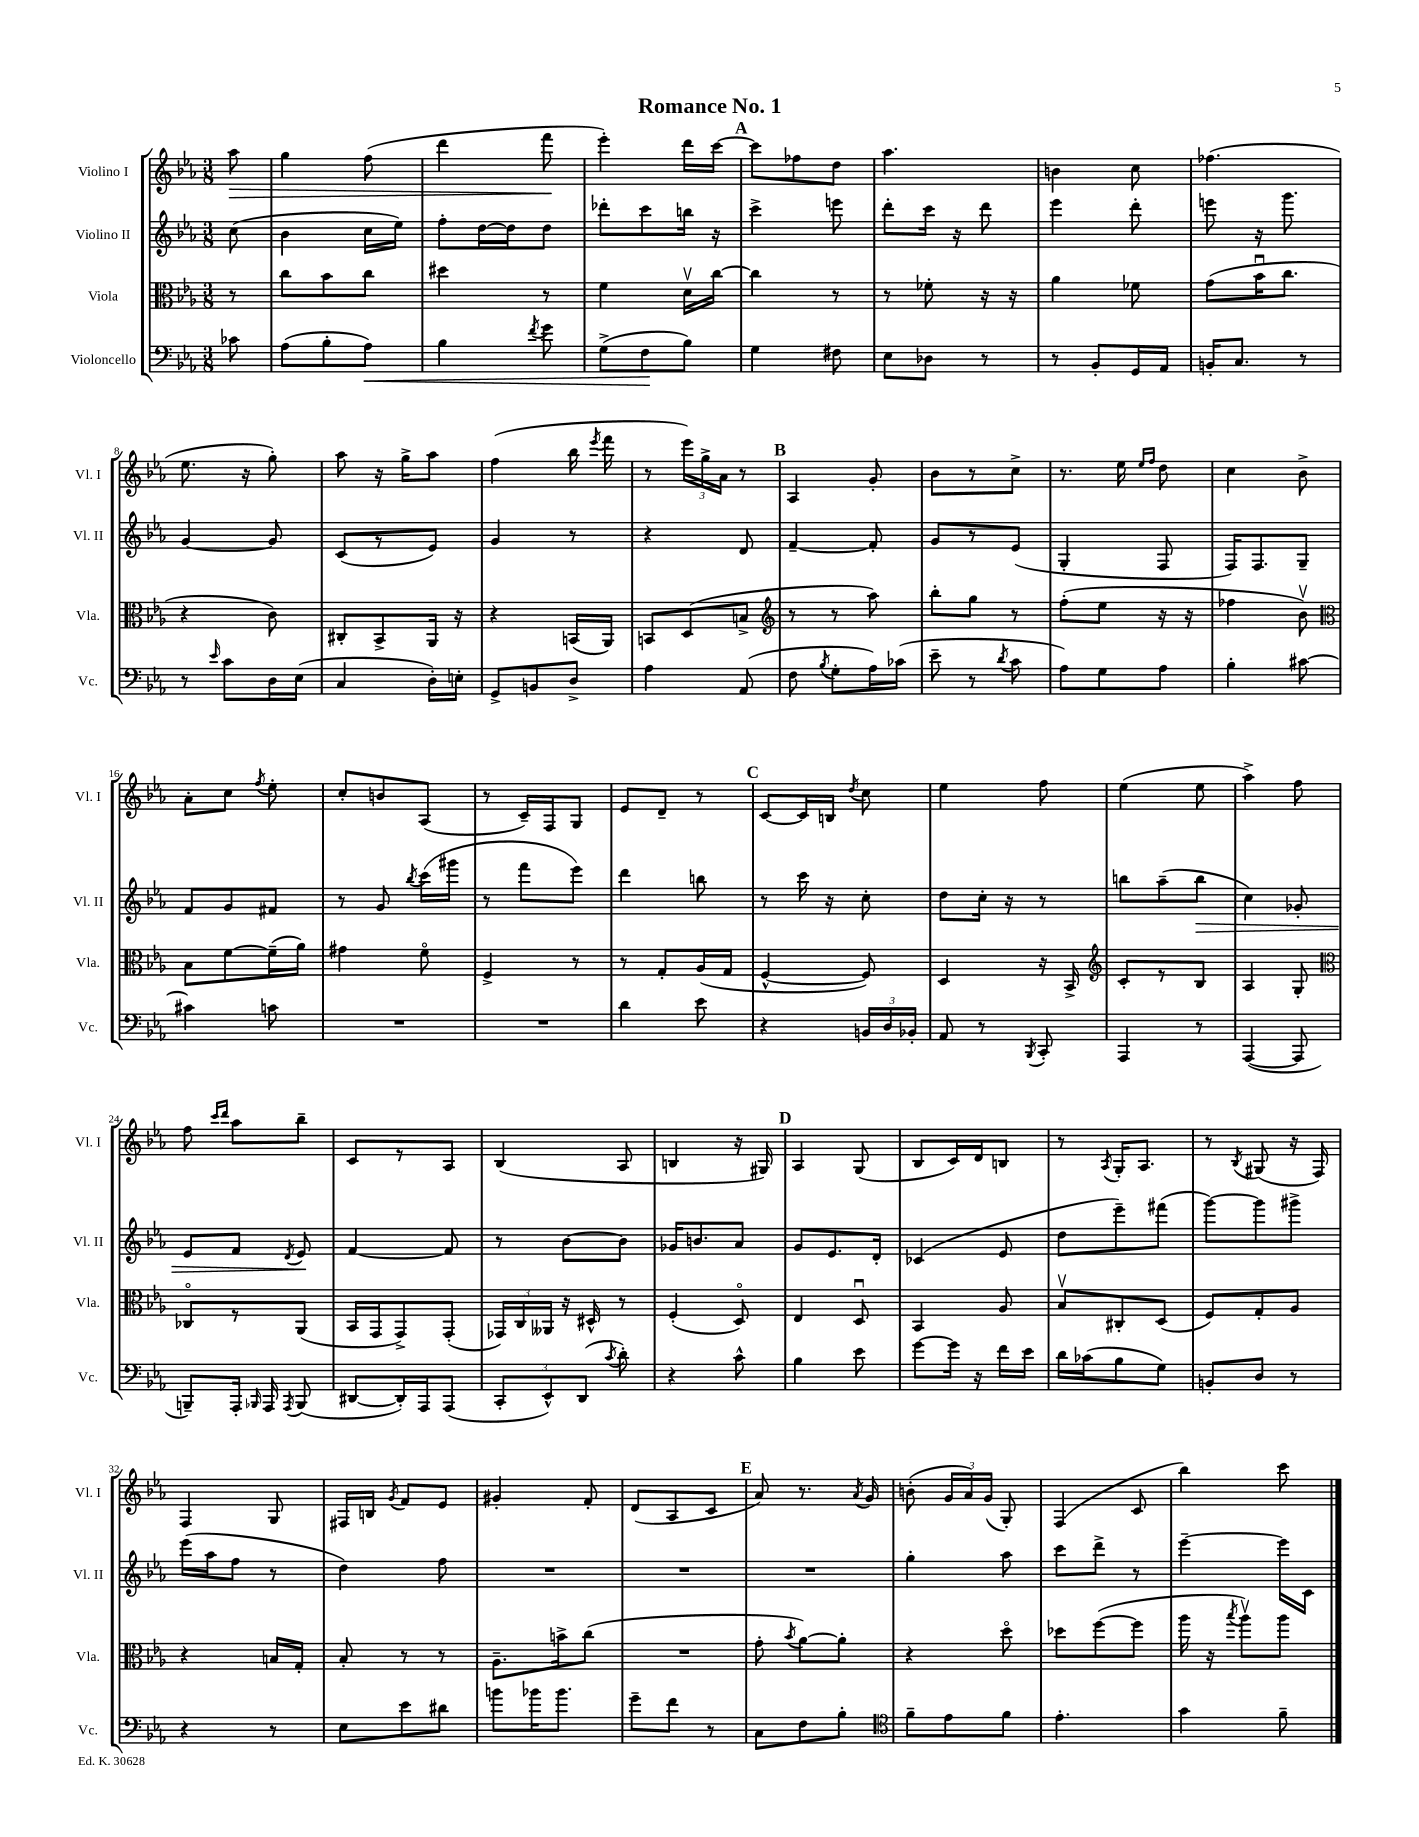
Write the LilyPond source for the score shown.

\header { title = "Romance No. 1" }
<<
\new StaffGroup <<
\new Staff = "s0" \with { instrumentName = "Violino I" shortInstrumentName = "Vl. I" } {
    \clef treble \key ees \major \numericTimeSignature \time 3/8 \partial 8
    \autoBeamOff aes''8\> |
    g''4 f''8( |
    d'''4 f'''8\! |
    ees'''4-.) d'''16[ c'''16]~ |
    \mark \markup { \bold "A" } c'''8[ fes''8 d''8] |
    aes''4. |
    b'4 c''8 |
    fes''4.( |
    ees''8. r16 g''8-.) |
    aes''8 r16 g''16[-> aes''8] |
    f''4( bes''16 \acciaccatura { ees'''8 } f'''16 |
    r8 \tuplet 3/2 { ees'''16[) g''16-> aes'16] } r8 |
    \mark \markup { \bold "B" } aes4 g'8-. |
    bes'8[ r8 c''8]-> |
    r8. ees''16 \grace { ees''16[ f''16] } d''8 |
    c''4 bes'8-> |
    aes'8[-. c''8] \acciaccatura { f''8 } ees''8-. |
    c''8[-. b'8 aes8]( |
    r8 c'16[--) f16 g8] |
    ees'8[ d'8]-- r8 |
    \mark \markup { \bold "C" } c'8[~ c'16 b16] \acciaccatura { d''8 } c''8 |
    ees''4 f''8 |
    ees''4( ees''8 |
    aes''4->) f''8 |
    f''8 \grace { c'''16[ d'''16] } aes''8[ bes''8]-- |
    c'8[ r8 aes8] |
    bes4( aes8 |
    b4 r16 gis16) |
    \mark \markup { \bold "D" } aes4 g8( |
    bes8[ c'16) d'16 b8] |
    r8 \acciaccatura { aes8 } g16[-. aes8.] |
    r8 \acciaccatura { bes8 } gis8( r16 f16) |
    f4 g8 |
    fis16[ b16] \acciaccatura { g'8 } f'8[ ees'8] |
    gis'4-. f'8-. |
    d'8[( aes8 c'8] |
    \mark \markup { \bold "E" } aes'8) r8. \acciaccatura { aes'8 } g'16 |
    b'8-.( \tuplet 3/2 { g'16[ aes'16) g'16]( } g8-.) |
    f4( c'8 |
    bes''4) c'''8 \bar "|." |
}
\new Staff = "s1" \with { instrumentName = "Violino II" shortInstrumentName = "Vl. II" } {
    \clef treble \key ees \major \numericTimeSignature \time 3/8 \partial 8
    \autoBeamOff c''8( |
    bes'4 c''16[ ees''16]) |
    f''8[-. d''16~ d''16 d''8] |
    des'''8[-. c'''8 b''16] r16 |
    \mark \markup { \bold "A" } c'''4-> e'''8 |
    d'''8[-. c'''16] r16 d'''8 |
    ees'''4 d'''8-. |
    e'''8 r16 g'''8. |
    g'4~ g'8 |
    c'8[( r8 ees'8]) |
    g'4 r8 |
    r4 d'8 |
    \mark \markup { \bold "B" } f'4~-- f'8-. |
    g'8[ r8 ees'8]( |
    g4-. f8 |
    f16[) f8. g8]-- |
    f'8[ g'8 fis'8] |
    r8 g'8 \acciaccatura { bes''8 } c'''16[( gis'''16] |
    r8 f'''8[ ees'''8]) |
    d'''4 b''8 |
    \mark \markup { \bold "C" } r8 c'''16 r16 c''8-. |
    d''8[ c''16]-. r16 r8 |
    b''8[ aes''8--( b''8]\> |
    c''4) ges'8-. |
    ees'8[ f'8] \acciaccatura { d'8 } ees'8\! |
    f'4~ f'8 |
    r8 bes'8[~ bes'8] |
    ges'16[ b'8. aes'8] |
    \mark \markup { \bold "D" } g'8[ ees'8. d'16]-. |
    ces'4( ees'8 |
    d''8[ ees'''8--) fis'''8]( |
    g'''8[~) g'''8 gis'''8]-> |
    ees'''16[( aes''16 f''8] r8 |
    d''4) f''8 |
    R4. |
    R4. |
    \mark \markup { \bold "E" } R4. |
    g''4-. aes''8 |
    c'''8[ d'''8]-> r8 |
    ees'''4~-- ees'''16[ c'16] \bar "|." |
}
\new Staff = "s2" \with { instrumentName = "Viola" shortInstrumentName = "Vla." } {
    \clef alto \key ees \major \numericTimeSignature \time 3/8 \partial 8
    \autoBeamOff r8 |
    c''8[ bes'8 c''8] |
    dis''4 r8 |
    f'4 d'16[\upbow c''16]~ |
    \mark \markup { \bold "A" } c''4 r8 |
    r8 fes'8-. r16 r16 |
    aes'4 fes'8 |
    g'8[( bes'16\downbow c''8.] |
    r4 c'8) |
    cis8[-. bes,8-> aes,16] r16 |
    r4 b,16[( aes,16]) |
    b,8[ d8( b8]-> |
    \mark \markup { \bold "B" } \clef treble r8 r8 aes''8) |
    bes''8[-. g''8] r8 |
    f''8[-.( ees''8] r16 r16 |
    fes''4 bes'8\upbow) |
    \clef alto bes8[ f'8~ f'16--( aes'16]) |
    gis'4 f'8\flageolet |
    f4-> r8 |
    r8 g8[-. aes16( g16] |
    \mark \markup { \bold "C" } f4~-^ f8) |
    d4 r16 bes,16-> |
    \clef treble c'8[-. r8 bes8] |
    aes4 g8-. |
    \clef alto ces8[\flageolet r8 aes,8]( |
    bes,16[ g,16 g,8->) g,8]-.( |
    \tuplet 3/2 { ges,16[) c16 aeses,16] } r16 dis16-^ r8 |
    f4-.( d8\flageolet) |
    \mark \markup { \bold "D" } ees4 d8\downbow |
    bes,4 aes8 |
    bes8[\upbow cis8-. d8]( |
    f8[) g8-. aes8] |
    r4 b16[ g16]-. |
    bes8-. r8 r8 |
    aes8.[-- b'16-> c''8]( |
    R4. |
    \mark \markup { \bold "E" } g'8-. \acciaccatura { bes'8 } aes'8[~) aes'8]-. |
    r4 d''8\flageolet |
    des''8[ f''8~( f''8] |
    aes''16 r16 \acciaccatura { bes''8 } aes''8[\upbow) aes''8] \bar "|." |
}
\new Staff = "s3" \with { instrumentName = "Violoncello" shortInstrumentName = "Vc." } {
    \clef bass \key ees \major \numericTimeSignature \time 3/8 \partial 8
    \autoBeamOff ces'8 |
    aes8[( bes8-. aes8]\<) |
    bes4 \acciaccatura { f'8 } g'8 |
    g8[->( f8\! bes8]) |
    \mark \markup { \bold "A" } g4 fis8 |
    ees8[ des8] r8 |
    r8 bes,8[-. g,16 aes,16] |
    b,16[-. c8.] r8 |
    r8 \grace { ees'16 } c'8[ d16 ees16]( |
    c4 d16[-.) e16]-. |
    g,8[-> b,8 d8]-> |
    aes4 aes,8( |
    \mark \markup { \bold "B" } f8 \acciaccatura { bes8 } g8[-. aes16) ces'16]( |
    ees'8-- r8 \acciaccatura { d'8 } c'8 |
    aes8[) g8 aes8] |
    bes4-. cis'8~ |
    cis'4 c'8 |
    R4. |
    R4. |
    d'4 ees'8 |
    \mark \markup { \bold "C" } r4 \tuplet 3/2 { b,16[ d16 bes,16]-. } |
    aes,8 r8 \acciaccatura { bes,,8 } c,8-. |
    aes,,4 r8 |
    aes,,4~( aes,,8 |
    b,,8[--) aes,,16]-. \grace { bes,,16 } aes,,16 \acciaccatura { aes,,8 } bes,,8( |
    dis,8[~ dis,16-.) aes,,16 aes,,8]( |
    \tuplet 3/2 { c,8[-. ees,8-^) d,8]( } \acciaccatura { c'8 } d'8-.) |
    r4 c'8-^ |
    \mark \markup { \bold "D" } bes4 ees'8 |
    g'8[~ g'16] r16 f'16[ ees'16] |
    d'16[ ces'16( bes8 g8]) |
    b,8[-. d8] r8 |
    r4 r8 |
    ees8[ ees'8 dis'8] |
    b'8[ bes'16 bes'8.] |
    g'8[-- f'8] r8 |
    \mark \markup { \bold "E" } c8[ f8 bes8]-. |
    \clef tenor f'8[-- ees'8 f'8] |
    ees'4.-. |
    g'4 f'8-- \bar "|." |
}
>>
>>
